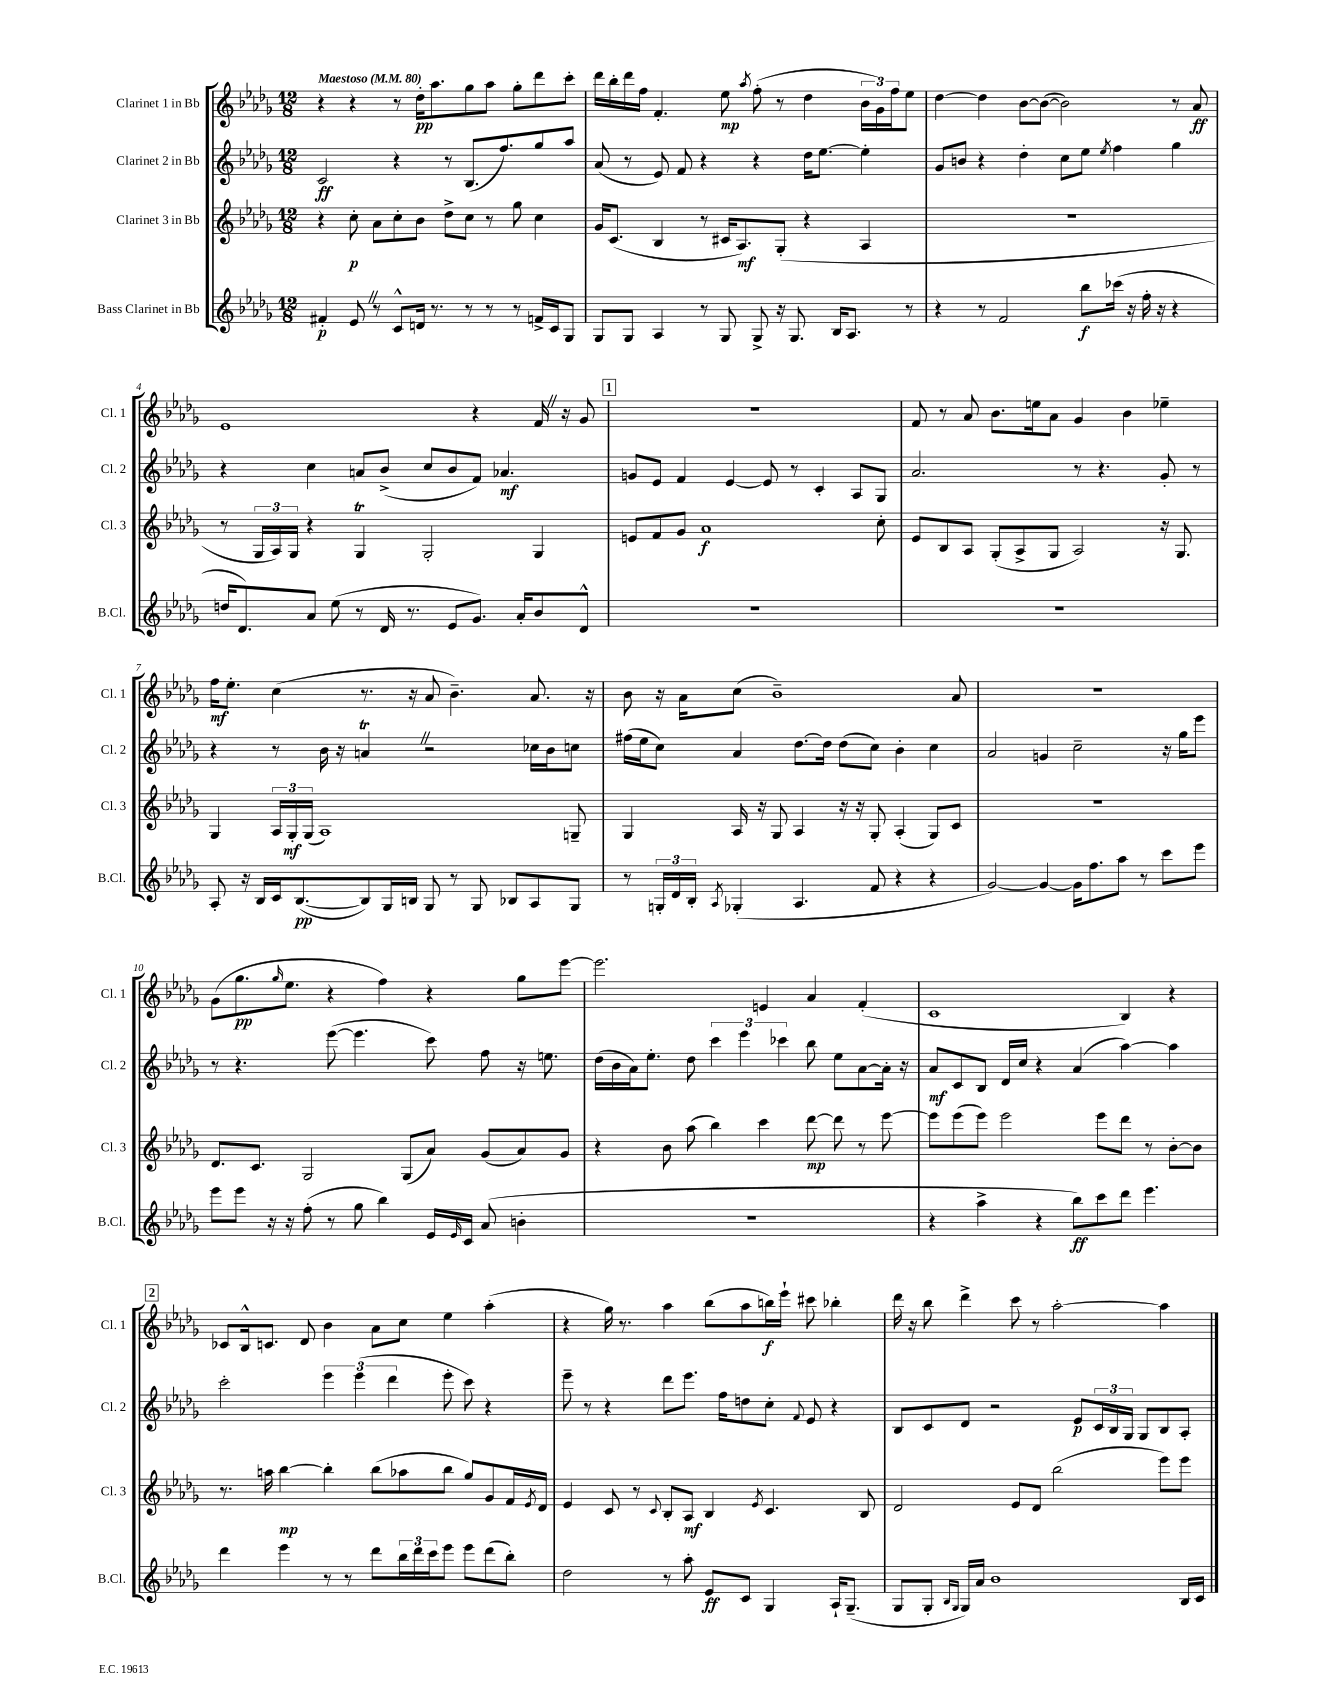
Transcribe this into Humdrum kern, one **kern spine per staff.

**kern	**dynam	**kern	**dynam	**kern	**dynam	**kern	**dynam
*part4	*part4	*part3	*part3	*part2	*part2	*part1	*part1
*staff4	*staff4	*staff3	*staff3	*staff2	*staff2	*staff1	*staff1
*I"Bass Clarinet in Bb	*	*I"Clarinet 3 in Bb	*	*I"Clarinet 2 in Bb	*	*I"Clarinet 1 in Bb	*
*I'B.Cl.	*	*I'Cl. 3	*	*I'Cl. 2	*	*I'Cl. 1	*
*clefG2	*	*clefG2	*	*clefG2	*	*clefG2	*
*k[b-e-a-d-g-]	*	*k[b-e-a-d-g-]	*	*k[b-e-a-d-g-]	*	*k[b-e-a-d-g-]	*
*M12/8	*	*M12/8	*	*M12/8	*	*M12/8	*
*MM80	*	*MM80	*	*MM80	*	*MM80	*
=1	=1	=1	=1	=1	=1	=1	=1
!	!	!	!	!	!	!LO:TX:a:B:t=Maestoso	!
4f#X'/	p	4r	.	2c/	ff	4r	.
8e-Z/	.	8cc'\	p	.	.	4r	.
8r	.	8a-\L	.	.	.	.	.
8c^^/L	.	8cc'\	.	4r	.	8r	.
16dn/Jk	.	8b-\J	.	.	.	16dd-'\KL	pp
8.r	.	.	.	.	.	8.aa-\	.
.	.	8dd-^\L	.	8r	.	.	.
8r	.	8cc\J	.	(8.B-/L	.	8gg-\	.
8r	.	8r	.	.	.	8aa-\J	.
.	.	.	.	8.ff/)	.	.	.
8r	.	8gg-\	.	.	.	8gg-'\L	.
16fn^/LL	.	4cc\	.	8gg-/	.	8ddd-\	.
16c/J	.	.	.	.	.	.	.
8G-/J	.	.	.	8aa-/J	.	8ccc'\J	.
=2	=2	=2	=2	=2	=2	=2	=2
8G-/L	.	16g-/KL	.	(8a-/	.	16ddd-\LL	.
.	.	(8.c/J	.	.	.	16bb-'\	.
8G-/J	.	.	.	8r	.	16ddd-\	.
.	.	.	.	.	.	16ff\JJ	.
4A-/	.	4B-/	.	8e-/)	.	4.f'/	.
.	.	.	.	8f/	.	.	.
8r	.	8r	.	4r	.	.	.
8G-/	.	16c#X/KL	.	.	.	8ee-\	mp
.	.	8.A-/)	mf	.	.	.	.
.	.	.	.	.	.	8qaa-/	.
8G-^/	.	.	.	4r	.	(8ff'\	.
16r	.	(8G-'/J	.	.	.	8r	.
8.G-/	.	.	.	.	.	.	.
.	.	4r	.	16dd-\KL	.	4dd-\	.
.	.	.	.	[8.ee-\J	.	.	.
16B-/KL	.	.	.	.	.	.	.
8.A-/J	.	.	.	.	.	.	.
.	.	4A-/	.	4ee-'\]	.	24b-\LL	.
.	.	.	.	.	.	24g-\)	.
.	.	.	.	.	.	24ff\J	.
8r	.	.	.	.	.	8ee-\J	.
=3	=3	=3	=3	=3	=3	=3	=3
4r	.	1.r	.	8g-/L	.	[4dd-\	.
.	.	.	.	8bn/J	.	.	.
8r	.	.	.	4r	.	4dd-\]	.
2f/	.	.	.	.	.	.	.
.	.	.	.	4dd-'\	.	[8b-\L	.
.	.	.	.	.	.	(8b-\J_	.
.	.	.	.	8cc\L	.	2b-\])	.
8bb-\L	f	.	.	8ee-\J	.	.	.
.	.	.	.	8qee-/	.	.	.
(16ccc-X\Jk	.	.	.	4ff\	.	.	.
16r	.	.	.	.	.	.	.
16ff'\	.	.	.	.	.	.	.
16r	.	.	.	.	.	.	.
4r	.	.	.	4gg-\	.	8r	.
.	.	.	.	.	.	8a-/	ff
!!LO:LB:g=z
=4	=4	=4	=4	=4	=4	=4	=4
16ddn/KL	.	8r	.	4r	.	1e-	.
8.d-/)	.	.	.	.	.	.	.
.	.	24G-/LL	.	.	.	.	.
.	.	24A-/)	.	.	.	.	.
.	.	24G-/JJ	.	.	.	.	.
8a-/J	.	4r	.	4cc\	.	.	.
(8ee-\	.	.	.	.	.	.	.
8r	.	4G-T/	.	8an/L	.	.	.
16d-/	.	.	.	(8b-^/J	.	.	.
8.r	.	.	.	.	.	.	.
.	.	2G-'/	.	8cc/L	.	.	.
8e-/L	.	.	.	8b-/	.	.	.
8.g-/J)	.	.	.	8f/J)	.	4r	.
.	.	.	.	4.a-X/	mf	.	.
16a-'/KL	.	.	.	.	.	.	.
8b-/	.	4G-/	.	.	.	16fZ/	.
.	.	.	.	.	.	16r	.
8d-^^/J	.	.	.	.	.	8g-/	.
!!LO:REH:place=s1:t=1
=5	=5	=5	=5	=5	=5	=5	=5
1.r	.	8en/L	.	8gn/L	.	1.r	.
.	.	8f/	.	8e-/J	.	.	.
.	.	8g-/J	.	4f/	.	.	.
.	.	1a-	f	.	.	.	.
.	.	.	.	[4e-/	.	.	.
.	.	.	.	8e-/]	.	.	.
.	.	.	.	8r	.	.	.
.	.	.	.	4c'/	.	.	.
.	.	.	.	8A-/L	.	.	.
.	.	8cc'\	.	8G-/J	.	.	.
=6	=6	=6	=6	=6	=6	=6	=6
1.r	.	8e-/L	.	2.a-/	.	8f/	.
.	.	8B-/	.	.	.	8r	.
.	.	8A-/J	.	.	.	8a-/	.
.	.	(8G-'/L	.	.	.	8.b-\L	.
.	.	8A-^/	.	.	.	.	.
.	.	.	.	.	.	16een\k	.
.	.	8G-/J	.	.	.	8a-\J	.
.	.	2A-/)	.	8r	.	4g-/	.
.	.	.	.	4.r	.	.	.
.	.	.	.	.	.	4b-\	.
.	.	16r	.	8g-'/	.	4ee-X~\	.
.	.	8.G-/	.	.	.	.	.
.	.	.	.	8r	.	.	.
!!LO:LB:g=z
=7	=7	=7	=7	=7	=7	=7	=7
8A-'/	.	4G-/	.	4r	.	16ff\KL	mf
.	.	.	.	.	.	8.ee-'\J	.
16r	.	.	.	.	.	.	.
16B-/LL	.	.	.	.	.	.	.
16c/J	.	24A-/LL	.	8r	.	(4cc\	.
.	.	24G-'/	mf	.	.	.	.
([8.B-/	pp	.	.	.	.	.	.
.	.	(24G-/JJ	.	.	.	.	.
.	.	1A-)	.	16b-\	.	.	.
.	.	.	.	16r	.	.	.
8B-/])	.	.	.	4antZ/	.	8.r	.
16G-/L	.	.	.	.	.	.	.
16Bn/JJ	.	.	.	.	.	16r	.
8G-/	.	.	.	2r	.	8a-/	.
8r	.	.	.	.	.	4.b-~\)	.
8G-/	.	.	.	.	.	.	.
8B-X/L	.	.	.	.	.	.	.
8A-/	.	.	.	16cc-X\LL	.	8.a-/	.
.	.	.	.	16b-\J	.	.	.
8G-/J	.	8Gn~/	.	8ccn\J	.	.	.
.	.	.	.	.	.	16r	.
=8	=8	=8	=8	=8	=8	=8	=8
8r	.	4G-/	.	(16ff#X\LL	.	8b-\	.
.	.	.	.	16ee-\J	.	.	.
24Gn'/LL	.	.	.	8cc\J)	.	16r	.
24d-/	.	.	.	.	.	.	.
.	.	.	.	.	.	16a-\KL	.
24B-'/JJ	.	.	.	.	.	.	.
8qA-/	.	.	.	.	.	.	.
(4G-X'/	.	16A-/	.	4a-/	.	(8cc\J	.
.	.	16r	.	.	.	.	.
.	.	8G-/	.	.	.	1b-~)	.
4.A-/	.	4A-/	.	[8.dd-\L	.	.	.
.	.	.	.	16dd-\Jk]	.	.	.
.	.	16r	.	(8dd-\L	.	.	.
.	.	16r	.	.	.	.	.
8f/	.	8G-'/	.	8cc\J)	.	.	.
4r	.	(4A-'/	.	4b-'\	.	.	.
4r	.	8G-/L)	.	4cc\	.	.	.
.	.	8c/J	.	.	.	8a-/	.
=9	=9	=9	=9	=9	=9	=9	=9
[2g-/)	.	1.r	.	2a-/	.	1.r	.
4g-/_	.	.	.	4gn/	.	.	.
16g-\KL]	.	.	.	2cc~\	.	.	.
8.ff\	.	.	.	.	.	.	.
8aa-\J	.	.	.	.	.	.	.
8r	.	.	.	.	.	.	.
8ccc\L	.	.	.	16r	.	.	.
.	.	.	.	16gg-\KL	.	.	.
8eee-\J	.	.	.	8eee-\J	.	.	.
!!LO:LB:g=z
=10	=10	=10	=10	=10	=10	=10	=10
8eee-\L	.	8.d-/L	.	8r	.	(8g-\L	.
8eee-\J	.	.	.	4.r	.	8.gg-\	pp
.	.	8.c/J	.	.	.	.	.
16r	.	.	.	.	.	.	.
.	.	.	.	.	.	16qqgg-/	.
16r	.	.	.	.	.	8.ee-\J	.
(8ff'\	.	2G-/	.	.	.	.	.
8r	.	.	.	([8eee-\	.	4r	.
8gg-\	.	.	.	4.eee-\]	.	.	.
4bb-\)	.	.	.	.	.	4ff\)	.
.	.	(8G-/L	.	.	.	.	.
16e-/LL	.	8a-/J)	.	8ccc\)	.	4r	.
16qqe-/	.	.	.	.	.	.	.
16c/JJ	.	.	.	.	.	.	.
(8a-/	.	(8g-/L	.	8ff\	.	.	.
4bn'\	.	8a-/)	.	16r	.	8gg-\L	.
.	.	.	.	8.een\	.	.	.
.	.	8g-/J	.	.	.	[8eee-\J	.
=11	=11	=11	=11	=11	=11	=11	=11
1.r	.	4r	.	(16dd-\LL	.	2.eee-\]	.
.	.	.	.	16b-\	.	.	.
.	.	.	.	16a-\J)	.	.	.
.	.	.	.	8.ee-'\J	.	.	.
.	.	8b-\	.	.	.	.	.
.	.	(8aa-\	.	8dd-\	.	.	.
.	.	4bb-\)	.	6ccc\	.	.	.
.	.	.	.	6eee-\	.	.	.
.	.	4ccc\	.	.	.	4en/	.
.	.	.	.	6ccc-X\	.	.	.
.	.	[8ddd-\	mp	8bb-\	.	4a-/	.
.	.	8ddd-\]	.	8ee-\L	.	.	.
.	.	8r	.	[8a-\	.	(4f'/	.
.	.	[8eee-\	.	16a-'\Jk]	.	.	.
.	.	.	.	16r	.	.	.
=12	=12	=12	=12	=12	=12	=12	=12
4r	.	8eee-\L]	.	8a-/L	mf	1c	.
.	.	(8eee-\	.	8c/	.	.	.
4aa-^\	.	8eee-\J)	.	8B-/J	.	.	.
.	.	2eee-\	.	16d-/LL	.	.	.
.	.	.	.	16cc/JJ	.	.	.
4r	.	.	.	4r	.	.	.
8bb-\L)	ff	.	.	(4a-/	.	.	.
8ccc\	.	8eee-\L	.	.	.	.	.
8ddd-\J	.	8ddd-\J	.	[4aa-\)	.	4B-/)	.
4.eee-\	.	8r	.	.	.	.	.
.	.	[8b-'\L	.	4aa-\]	.	4r	.
.	.	8b-\J]	.	.	.	.	.
!!LO:LB:g=z
!!LO:REH:place=s1:t=2
=13	=13	=13	=13	=13	=13	=13	=13
4ddd-\	.	8.r	.	2ccc'\	.	8c-X/L	.
.	.	.	.	.	.	16B-^^/k	.
.	.	16aan\	.	.	.	8.cn/J	.
4eee-\	.	[4bb-\	mp	.	.	.	.
.	.	.	.	.	.	8d-/	.
8r	.	4bb-'\]	.	6eee-\	.	4b-\	.
8r	.	.	.	.	.	.	.
.	.	.	.	(6eee-\	.	.	.
8ddd-\L	.	(8bb-\L	.	.	.	8a-\L	.
.	.	.	.	6ddd-\	.	.	.
24bb-\L	.	8aa-X\	.	.	.	8cc\J	.
24ddd-\	.	.	.	.	.	.	.
24ccc\J	.	.	.	.	.	.	.
8eee-\J	.	8bb-\J	.	8eee-'\	.	4ee-\	.
8eee-\L	.	8gg-/L)	.	8ccc\)	.	.	.
(8ddd-\	.	8g-/	.	4r	.	(4aa-'\	.
8bb-'\J)	.	16f/L	.	.	.	.	.
.	.	8qe-/	.	.	.	.	.
.	.	16d-/JJ	.	.	.	.	.
=14	=14	=14	=14	=14	=14	=14	=14
2dd-\	.	4e-/	.	8eee-~\	.	4r	.
.	.	.	.	8r	.	.	.
.	.	8c/	.	4r	.	16gg-\)	.
.	.	.	.	.	.	8.r	.
.	.	8r	.	.	.	.	.
.	.	8qqc/	.	.	.	.	.
8r	.	8B-'/L	.	8ddd-\L	.	4aa-\	.
8aa-'\	.	8A-/J	mf	8.eee-\J	.	.	.
8e-/L	ff	4B-/	.	.	.	(8bb-\L	.
.	.	.	.	16ff\KL	.	.	.
8c/J	.	.	.	8ddn\	.	8aa-\	.
.	.	8qe-/	.	.	.	.	.
4G-/	.	4.c/	.	8cc'\J	.	16bbn\L)	f
.	.	.	.	.	.	16eee-`\JJ	.
.	.	.	.	8qqf/	.	.	.
.	.	.	.	8e-/	.	8ccc#X\	.
16A-`/KL	.	.	.	4r	.	4bb-X'\	.
(8.G-~/J	.	.	.	.	.	.	.
.	.	8B-/	.	.	.	.	.
=15	=15	=15	=15	=15	=15	=15	=15
8G-/L	.	2d-/	.	8B-/L	.	16ddd-\	.
.	.	.	.	.	.	16r	.
8G-'/J	.	.	.	8c/	.	8bb-\	.
16qqB-/LL	.	.	.	.	.	.	.
16qqG-/JJ	.	.	.	.	.	.	.
16G-/LL)	.	.	.	8d-/J	.	4ddd-^\	.
16a-/JJ	.	.	.	.	.	.	.
1b-	.	.	.	2r	.	.	.
.	.	8e-/L	.	.	.	8ccc\	.
.	.	8d-/J	.	.	.	8r	.
.	.	(2bb-\	.	.	.	[2aa-'\	.
.	.	.	.	8e-/L	p	.	.
.	.	.	.	24c/L	.	.	.
.	.	.	.	24B-/	.	.	.
.	.	.	.	24G-/JJ	.	.	.
.	.	.	.	8G-/L	.	.	.
.	.	8eee-\L)	.	8B-/	.	4aa-\]	.
16B-/LL	.	8eee-\J	.	8A-'/J	.	.	.
16c/JJ	.	.	.	.	.	.	.
==	==	==	==	==	==	==	==
*-	*-	*-	*-	*-	*-	*-	*-
